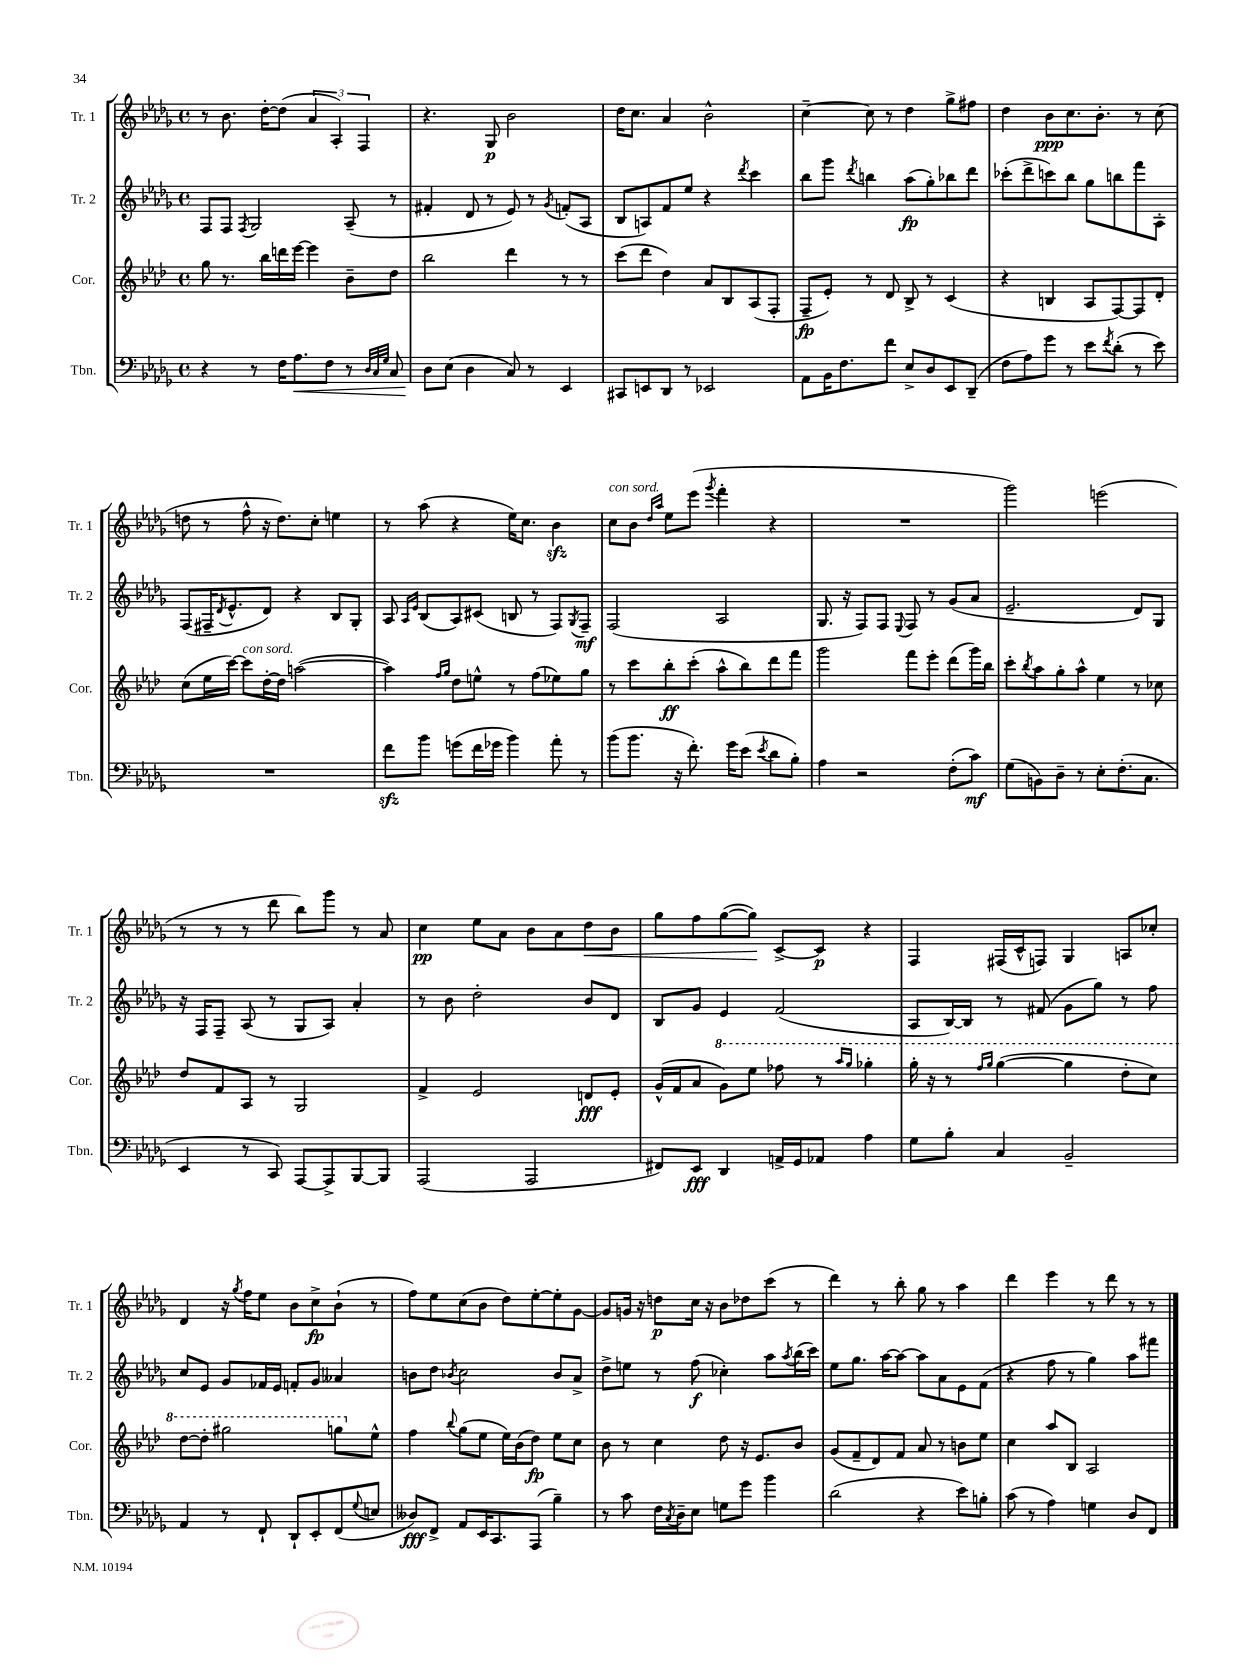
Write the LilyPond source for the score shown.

<<
\new StaffGroup <<
\new Staff = "s0" \with { instrumentName = "Tr. 1" shortInstrumentName = "Tr. 1" } {
    \clef treble \key des \major \defaultTimeSignature \time 4/4
    r8 bes'8. des''16~-. des''8( \tuplet 3/2 { aes'4 aes4-.) f4 } |
    r4. ges8\p bes'2 |
    des''16 c''8. aes'4 bes'2-^ |
    c''4~-- c''8 r8 des''4 ges''8-> fis''8 |
    des''4 bes'8\ppp c''8. bes'8.-. r8 c''8( |
    d''8 r8 f''8-^ r16 d''8.) c''8-. e''4 |
    r8 aes''8( r4 ees''16) c''8. bes'4\sfz |
    c''8^\markup { \italic "con sord." } bes'8 \grace { des''16 aes''16 } ees''8 ees'''8( \acciaccatura { ges'''8 } f'''4-. r4 |
    R1 |
    ges'''2) e'''2( |
    r8 r8 r8 des'''8 bes''8) ges'''8 r8 aes'8 |
    c''4\pp ees''8 aes'8 bes'8 aes'8 des''8\< bes'8 |
    ges''8 f''8 ges''8~( ges''8\!) c'8~-> c'8\p r4 |
    f4 fis16( c'16-^ f8) ges4 a8 ces''8-. |
    des'4 r16 \acciaccatura { ges''8 } f''16 ees''8 bes'8 c''8->\fp bes'8-!( r8 |
    f''8) ees''8 c''8( bes'8 des''8) ees''8~-. ees''8-. ges'8~ |
    ges'8 g'16 r16 d''8\p c''16 r16 bes'8 des''8 c'''8( r8 |
    des'''4) r8 bes''8-. ges''8 r8 aes''4 |
    des'''4 ees'''4 r8 des'''8 r8 r8 \bar "|." |
}
\new Staff = "s1" \with { instrumentName = "Tr. 2" shortInstrumentName = "Tr. 2" } {
    \clef treble \key des \major \defaultTimeSignature \time 4/4
    f8 f8 \acciaccatura { f8 } ges2 aes8--( r8 |
    fis'4-. des'8 r8 ees'8) r8 \acciaccatura { ges'8 } f'8-.( aes8 |
    bes8 a8) f'8 ees''8 r4 \acciaccatura { des'''8 } c'''4 |
    bes''8 ges'''8 \acciaccatura { des'''8 } b''4 aes''8\fp( ges''8-.) bes''8 des'''8 |
    ces'''8-.( des'''8-> c'''8) bes''8 ges''8 b''8 f'''8 aes8-. |
    f8( fis16-- \acciaccatura { des'8 } ees'8.-^ des'8) r4 bes8 ges8-. |
    aes8 \grace { aes16 ees'16 } bes8( aes8) cis'8( b8 r8 f8) \acciaccatura { ges8 } f8--\mf |
    f2( aes2 |
    ges8. r16 f8) f8 \appoggiatura { ees8 } f8 r8 ges'8( aes'8 |
    ees'2.-- des'8) ges8 |
    r16 f16 f8-- aes8( r8 ges8 aes8) aes'4-. |
    r8 bes'8 des''2-. bes'8 des'8 |
    bes8 ges'8 ees'4 f'2( |
    aes8 bes16~) bes16 r8 fis'8( ges'8 ges''8) r8 f''8 |
    c''8 ees'8 ges'8 fes'16 ees'16 f'8-. ges'8 aeses'4 |
    b'8 des''8 \acciaccatura { bes'8 } c''2 bes'8 aes'8-> |
    des''8-> e''8 r8 f''8\f( ces''4-.) aes''8 \acciaccatura { aes''8 } bes''16( c'''16) |
    ees''8 ges''8. aes''16~ aes''8~ aes''8 aes'8 ees'8 f'8( |
    r4 f''8 r8 ges''4) aes''8 fis'''8 \bar "|." |
}
\new Staff = "s2" \with { instrumentName = "Cor." shortInstrumentName = "Cor." } {
    \clef treble \key aes \major \defaultTimeSignature \time 4/4
    g''8 r8. bes''16 d'''16 ees'''16~ ees'''4 bes'8-- des''8 |
    bes''2 des'''4 r8 r8 |
    c'''8( des'''8 des''4) aes'8 bes8 aes8( f8-. |
    f8--\fp ees'8-.) r8 des'8 bes8-> r8 c'4( |
    r4 b4 aes8 f8~) f8 des'8-. |
    c''8( ees''16 c'''16~) c'''8^\markup { \italic "con sord." } des''16~-. des''16 a''2~( |
    a''4) \grace { f''16 g''16 } des''8 e''8-^ r8 f''8( ees''8) g''8 |
    r8 c'''8 bes''8-.\ff c'''8-.( aes''8-^ bes''8) des'''8 f'''8 |
    g'''2 f'''8 ees'''8-. des'''8( g'''16) bes''16 |
    c'''8-. \acciaccatura { bes''8 } aes''8 g''8-. aes''8-^ ees''4 r8 ces''8 |
    des''8 f'8 aes8 r8 g2 |
    f'4-> ees'2 d'8\fff ees'8-. |
    g'16-^( f'16 aes'8 \ottava #1 g''8) ees'''8 fes'''8 r8 \grace { aes'''16 g'''16 } ges'''4-. |
    g'''16-. r16 r8 \grace { f'''16 g'''16 } g'''4~( g'''4 des'''8-. c'''8) |
    des'''8~ des'''8-. gis'''2 g'''8 \ottava #0 ees''8-^ |
    f''4 \appoggiatura { bes''8 } g''8( ees''8 ees''16) bes'16( des''8\fp) ees''8 c''8 |
    bes'8 r8 c''4 des''8 r16 ees'8. bes'8 |
    g'8( f'8-- des'8) f'8 aes'8 r8 b'8 ees''8 |
    c''4 aes''8 bes8 aes2 \bar "|." |
}
\new Staff = "s3" \with { instrumentName = "Tbn." shortInstrumentName = "Tbn." } {
    \clef bass \key des \major \defaultTimeSignature \time 4/4
    r4 r8 f16 aes8.\< f8 r8 \grace { des32 c32 ges32 } c8 |
    des8\! ees8( des4 c8) r8 ees,4 |
    cis,8 e,8 des,8 r8 ees,2 |
    aes,8 bes,16 f8. f'8 ees8-> des8 ees,8 des,8--( |
    f8 aes8) ges'8 r8 ees'8 \acciaccatura { f'8 } des'8-.( r8 ees'8) |
    R1 |
    f'8\sfz bes'8 g'8( f'16 ges'16 bes'4) aes'8-. r8 |
    bes'8( bes'8. r16 f'8.-.) ges'16 ees'8( \acciaccatura { ees'8 } des'8 bes8-.) |
    aes4 r2 f8-.( c'8\mf) |
    ges8( b,8) des8-- r8 ees8-. f8.-.( c8. |
    ees,4 r8 c,8) aes,,8~ aes,,8-> bes,,8~ bes,,8 |
    aes,,2( aes,,2 |
    fis,8) ees,8\fff des,4 a,16-> ges,16 aes,8 aes4 |
    ges8 bes8-. c4 bes,2-- |
    aes,4 r8 f,8-! des,8-! ees,8-. f,8( \appoggiatura { ges8 } e8 |
    deses8\fff) f,8-> aes,8 ees,16 c,8. aes,,8( bes4--) |
    r8 c'8 f16 \acciaccatura { c8 } des16-- ees8 g8 ges'8 bes'4 |
    des'2( r4 ees'8) b8-. |
    c'8( r8 aes4) g4 des8 f,8 \bar "|." |
}
>>
>>
\layout { \context { \Score \remove "Bar_number_engraver" } }
